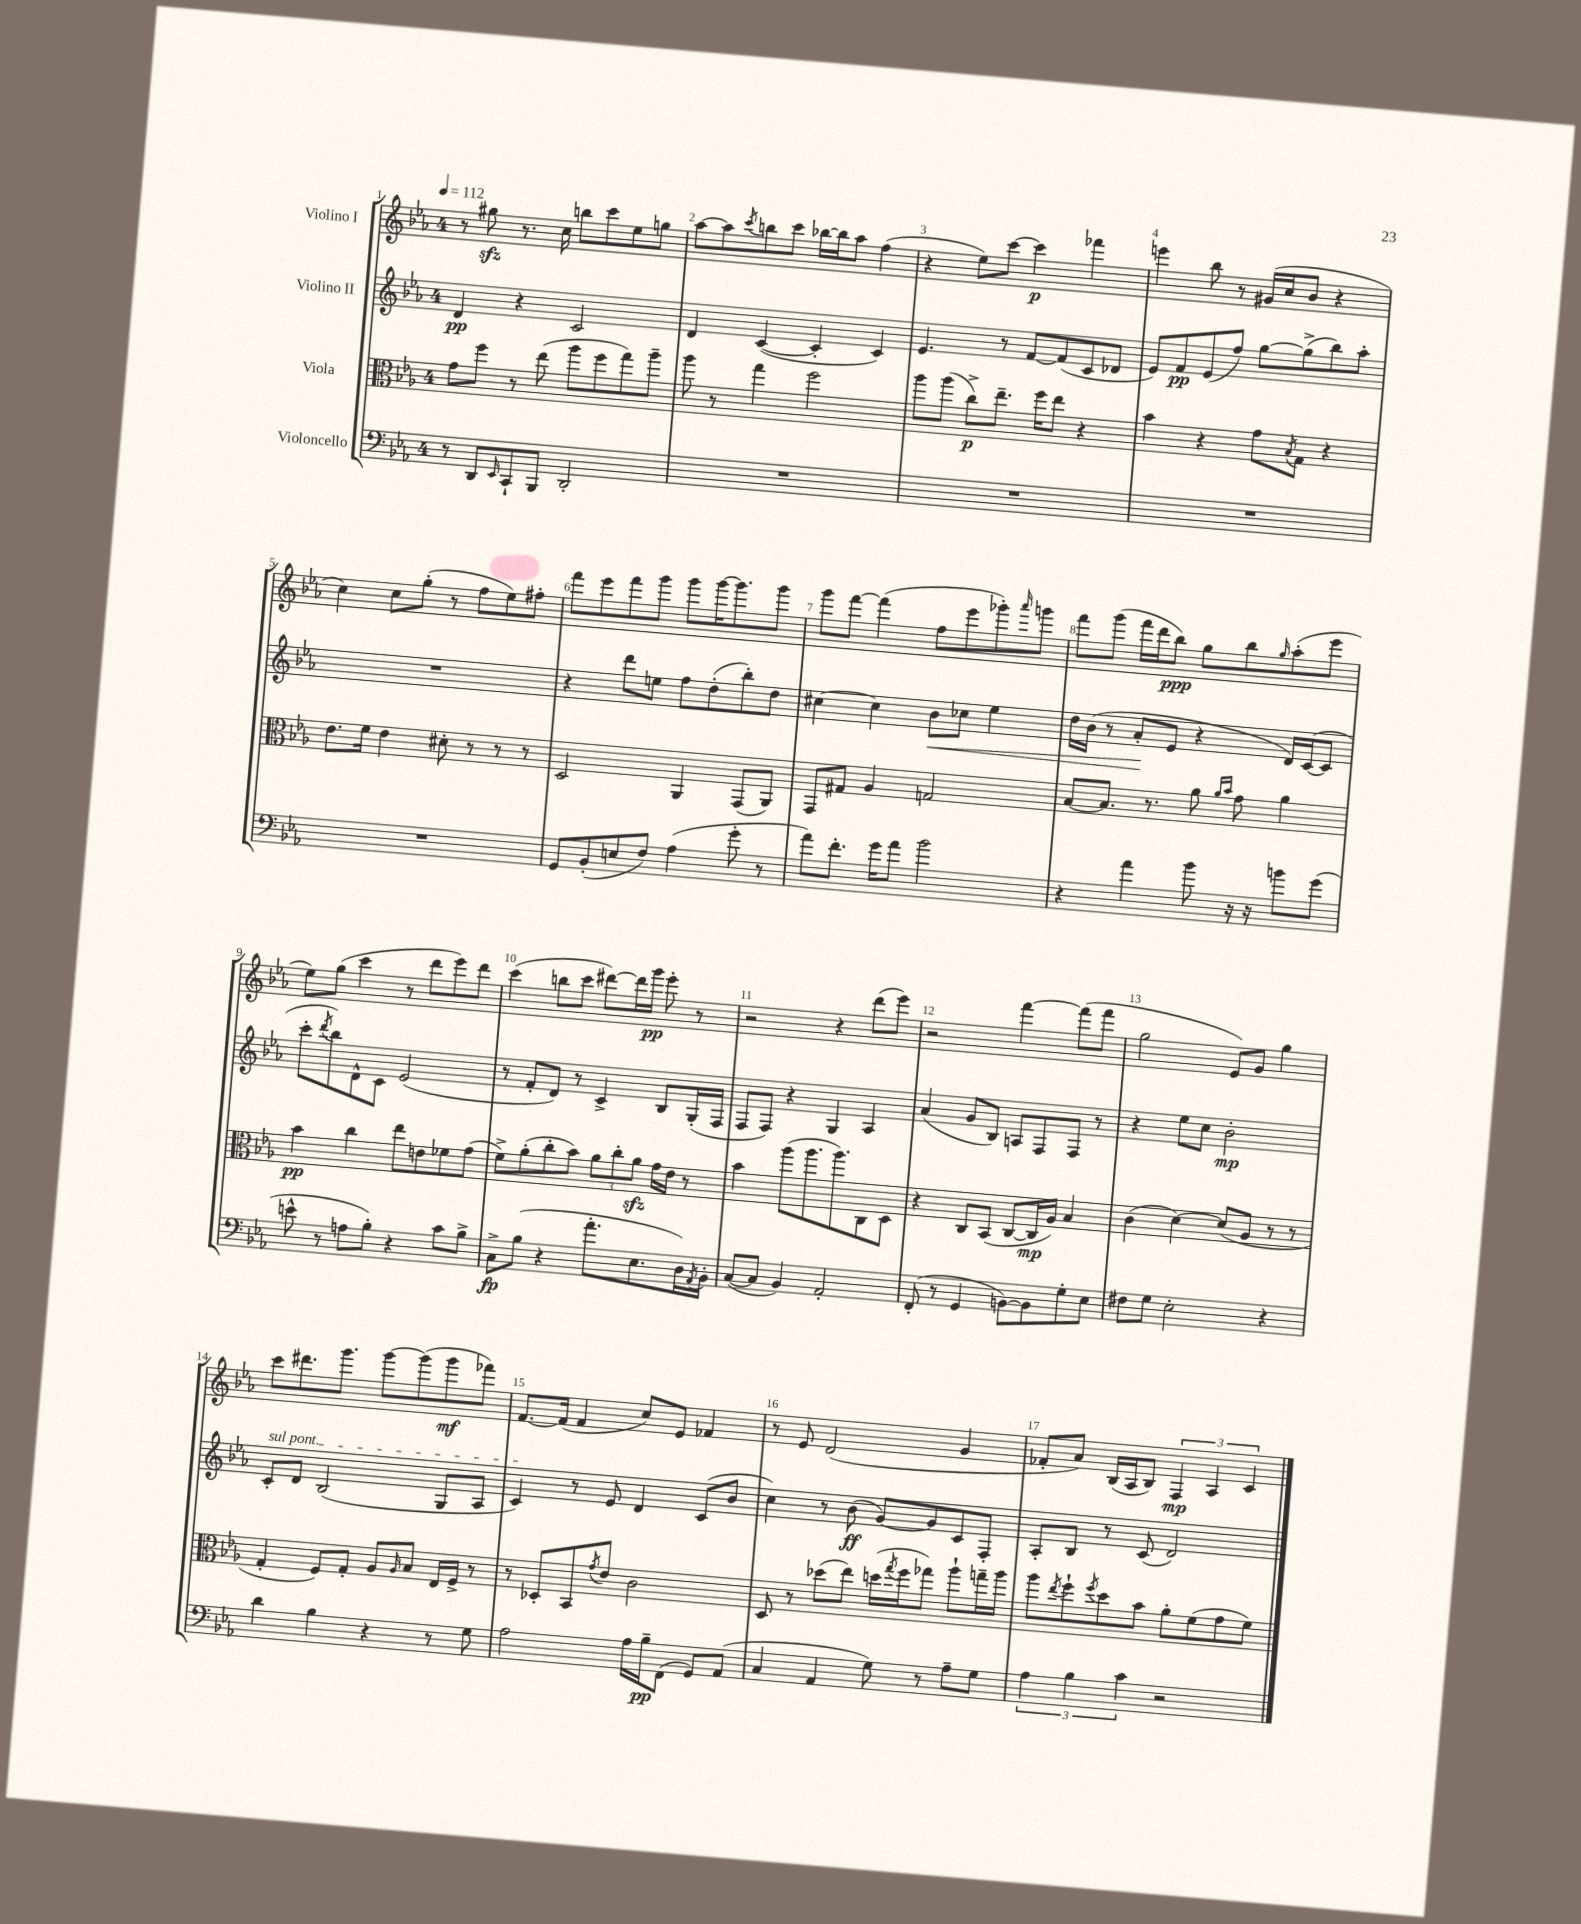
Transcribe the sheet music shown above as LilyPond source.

<<
\new StaffGroup <<
\new Staff = "s0" \with { instrumentName = "Violino I" } {
    \clef treble \key ees \major \once \override Staff.TimeSignature.style = #'single-digit \time 4/4 \tempo 4 = 112
    r8 gis''8\sfz r8. c''16 b''8 c'''8 ees''8 g''8 |
    aes''8~ aes''8 \acciaccatura { c'''8 } b''8 c'''8 bes''16~ bes''16 aes''8 f''4( |
    r4 ees''8) c'''8~ c'''4\p fes'''4 |
    e'''4 bes''8 r8 gis'16( c''16 bes'8 r4 |
    c''4) c''8 g''8-.( r8 f''8 ees''8) fis''8-. |
    f'''8 ees'''8 f'''8 g'''8 g'''8 g'''16~ g'''8. g'''8 |
    g'''8 f'''8~ f'''4( f''8 ees'''8 ges'''8-.) \grace { aes'''16 } g'''8 |
    f'''8 g'''8( f'''16 d'''16 bes''8\ppp) g''8 bes''8 \grace { g''16 } aes''8-.( ees'''8 |
    ees''8) g''8( c'''4 r8 d'''8 ees'''8) d'''8 |
    c'''4( b''8 c'''8 dis'''8~) dis'''16 g'''16\pp ees'''8-. r8 |
    r2 r4 d'''8( ees'''8) |
    r2 f'''4~ f'''8( f'''8 |
    g''2 ees'8) g'8 g''4 |
    c'''8 dis'''8. g'''8. g'''8~ g'''8( g'''8\mf fes'''8) |
    f'8.~ f'16( f'4 c''8) ees'8 fes'4 |
    r8 ees'8 d'2( g'4 |
    fes'8-. aes'8) bes16( aes16 bes8) \tuplet 3/2 { f4\mp aes4 c'4 } \bar "|." |
}
\new Staff = "s1" \with { instrumentName = "Violino II" } {
    \clef treble \key ees \major \once \override Staff.TimeSignature.style = #'single-digit \time 4/4
    d'4\pp r4 c'2 |
    d'4 c'4~( c'4-. c'4) |
    ees'4. r8 f'8~ f'8( c'8 des'8 |
    ees'8) f'8\pp ees'8( f''8) g''8~ g''8->( bes''8) aes''8-. |
    R1 |
    r4 d'''8 e''8 f''8 d''8-.( bes''8-.) d''8 |
    cis''4~ cis''4 bes'8\< ces''8 ees''4 |
    d''16 bes'16( r8 aes'8-.\! ees'8 r4 d'16) c'16~( c'8 |
    c'''8-. \acciaccatura { d'''8 } bes''8) d'8-^ c'8 ees'2( |
    r8 f'8-. d'8) r8 c'4-> bes8 g16-.( f16 |
    f8 f8) r4 g4 aes4 |
    aes'4( g'8 bes8) a8 f8 f8 r8 |
    r4 ees''8 c''8 bes'2-.\mp |
    \once \override TextSpanner.bound-details.left.text = \markup { \italic "sul pont." } c'8-.\startTextSpan d'8 bes2( g8 aes8 |
    c'4\stopTextSpan) r8 ees'8 d'4 c'8( bes'8 |
    c''4) r8 bes'8\ff( g'8~) g'8 c'8 f8-. |
    aes8-. bes8 r8 c'8( d'2) \bar "|." |
}
\new Staff = "s2" \with { instrumentName = "Viola" } {
    \clef alto \key ees \major \once \override Staff.TimeSignature.style = #'single-digit \time 4/4
    g'8 f''8 r8 ees''8( aes''8 f''8 g''8) aes''8-- |
    aes''8 r8 g''4 f''2 |
    aes''8 aes''8( c''8->\p) ees''8.-- f''16 ees''8 r4 |
    bes'4 r4 g'8 \acciaccatura { bes8 } g8 r4 |
    ees'8. f'16 ees'4 dis'8-. r8 r8 r8 |
    d2 aes,4 g,8( aes,8) |
    g,8 gis8 aes4 g2 |
    bes8~ bes8. r8. aes'8 \grace { aes'16 bes'16 } g'8 aes'4 |
    bes'4\pp c''4 ees''8 e'8 fes'8 g'8( |
    f'8->) aes'8-.( c''8-. bes'8) \tuplet 3/2 { aes'8 c''8-. aes'8\sfz } g'16 ees'16 r8 |
    bes'4 aes''8( aes''8. aes''8.) c8 d8 |
    r4 c8 bes,8( c8~ c16\mp aes16) bes4 |
    c'4( d'4~) d'8( aes8 r8 r8 |
    g4-. f8) g8-. aes8 \grace { aes16 } bes8 ees16 f16-> r8 |
    r8 des8-. bes,8 \acciaccatura { g'8 } ees'8 c'2 |
    d8 r8 des''8( ees''8) d''16( \acciaccatura { g''8 } f''16 ges''8) aes''8-! g''16-- aes''16 |
    aes''8 \acciaccatura { ees''8 } f''8-! \acciaccatura { f''8 } d''8 bes'8 aes'8-. f'8( g'8 f'8) \bar "|." |
}
\new Staff = "s3" \with { instrumentName = "Violoncello" } {
    \clef bass \key ees \major \once \override Staff.TimeSignature.style = #'single-digit \time 4/4
    r8 d,8 \grace { ees,16 } c,8-! bes,,8 d,2-. |
    R1 |
    R1 |
    R1 |
    R1 |
    g,8 bes,8-.( e8 f8) aes4( g'8-. r8 |
    aes'8) f'8.-. g'16 aes'8 bes'2 |
    r4 aes'4 bes'8 r16 r16 b'8 g'8( |
    e'8-^ r8 a8 bes8-.) r4 c'8 bes8-> |
    c8->\fp bes8( r4 aes'8.-. ees8. d16) \acciaccatura { aes,8 } bes,16-. |
    c8~( c8 bes,4) aes,2-. |
    f,8-.( r8 g,4 b,8~) b,8 g8-. ees8 |
    fis8 g8 ees2-. r4 |
    d'4 bes4 r4 r8 g8 |
    aes2 aes16 bes16--\pp f,8( g,8) aes,8( |
    c4 aes,4 g8) r8 aes8-- g8 |
    \tuplet 3/2 { aes4 bes4 c'4 } r2 \bar "|." |
}
>>
>>
\layout { \context { \Score \override BarNumber.break-visibility = ##(#f #t #t) barNumberVisibility = #all-bar-numbers-visible } }
